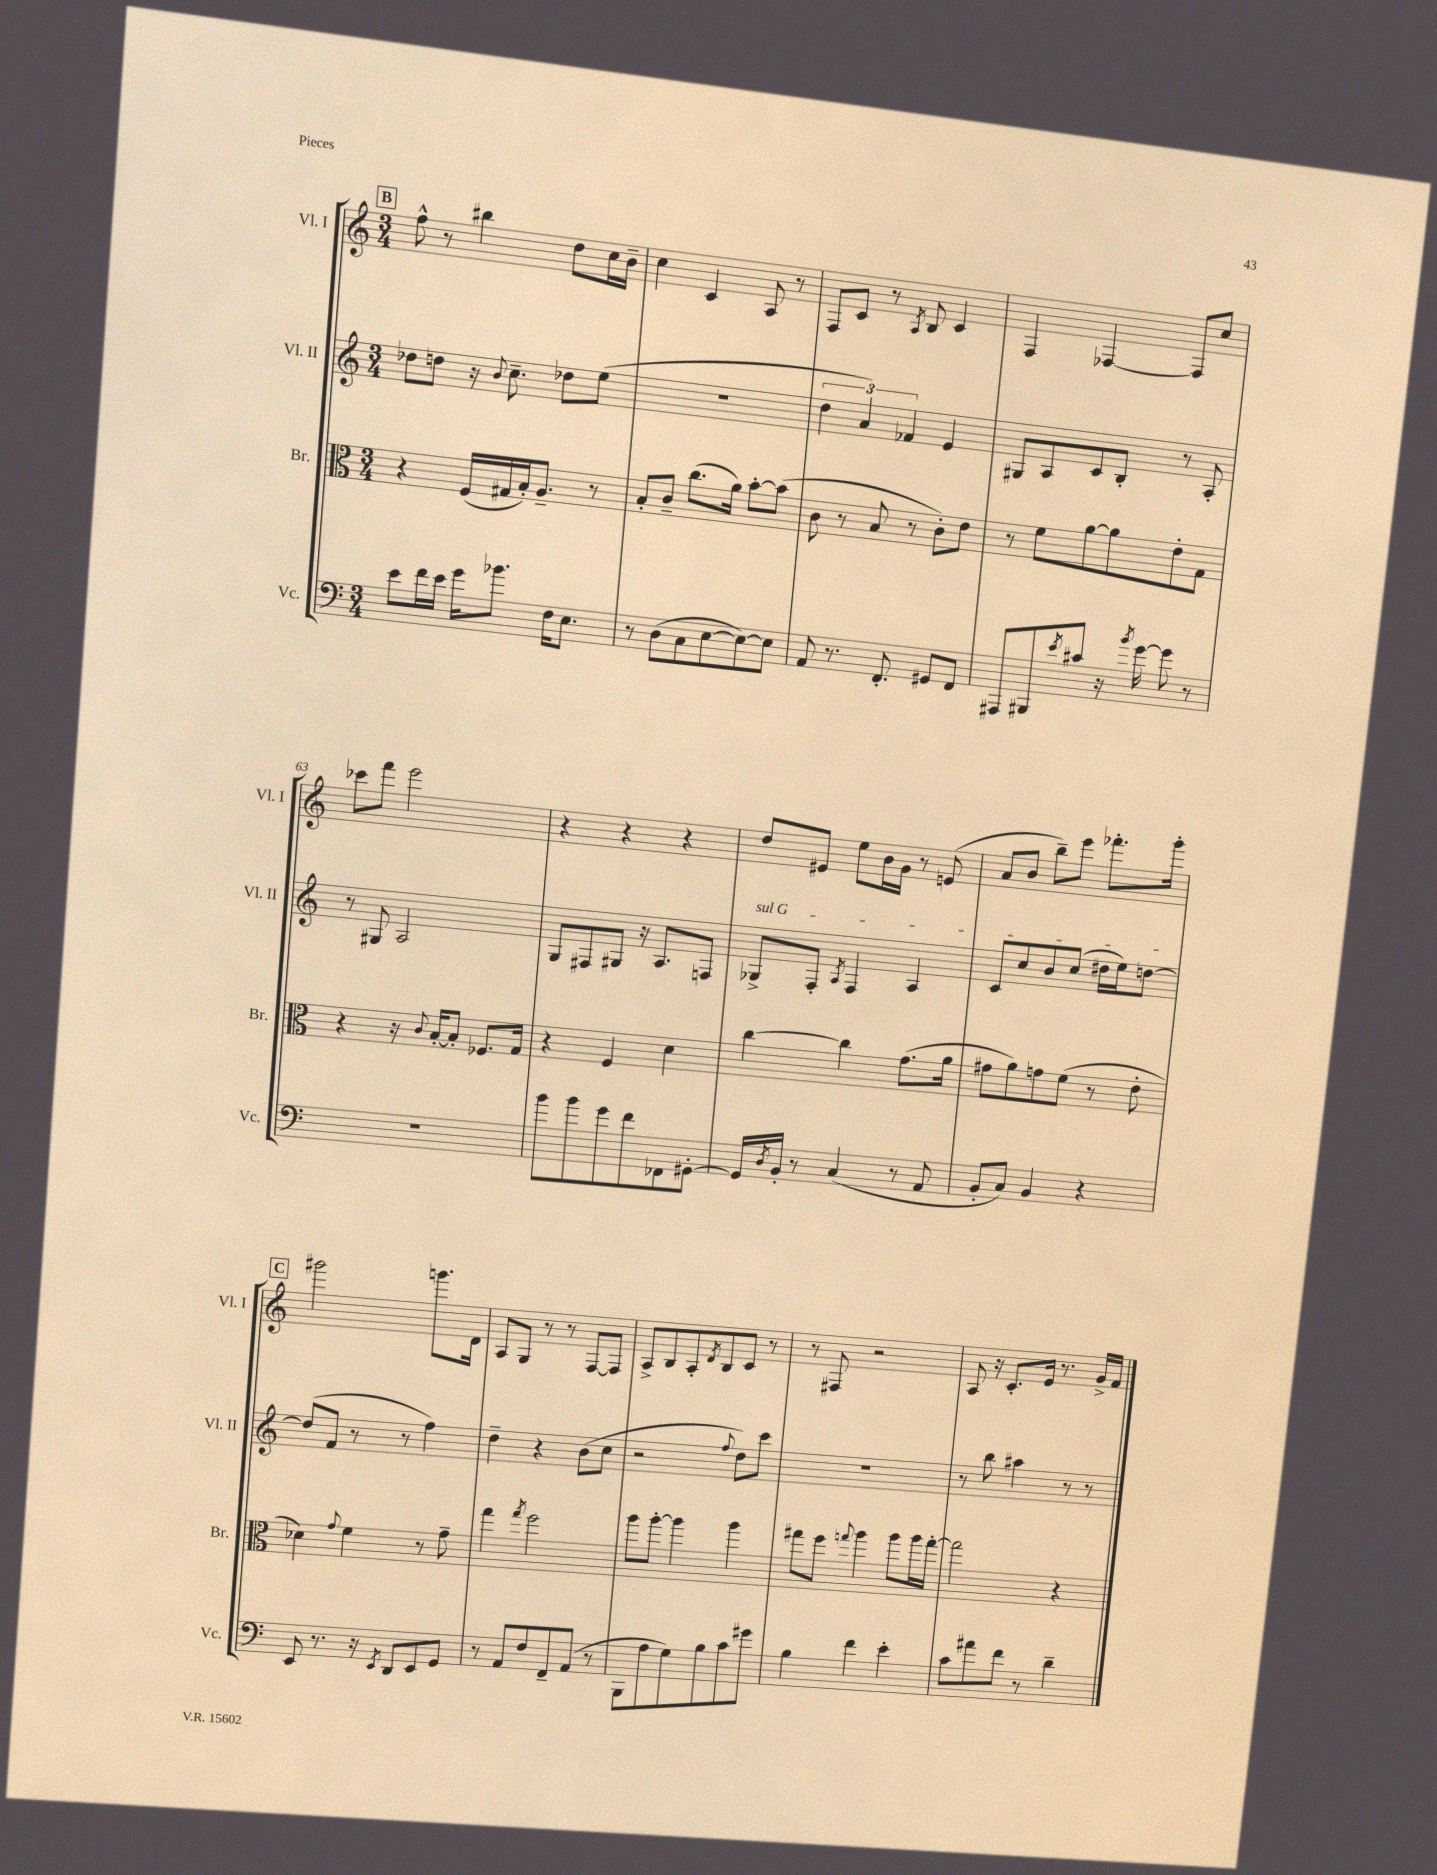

**kern	**kern	**kern	**kern
*staff4	*staff3	*staff2	*staff1
*clefF4	*clefC3	*clefG2	*clefG2
*k[]	*k[]	*k[]	*k[]
*M3/4	*M3/4	*M3/4	*M3/4
8e	4r	8dd-	8ff^^
16f	.	8dd	8r
16e	.	.	.
16g	(16F	16r	4bb#
.	.	8qqb	.
8.b-	16G#	8.cc~	.
.	16B')	.	.
.	8.A~	.	.
16F	.	8dd-	8dd
8.E	.	.	.
.	8r	(8ee	16cc
.	.	.	16b~
=	=	=	=
8r	8B'	2.r	4cc
(8D	8c~	.	.
8C	(8.cc	.	4c
[8E	.	.	.
.	16a)	.	.
8E_)	[8b'	.	8A
8E]	(8b]	.	8r
=	=	=	=
8AA	8c	6dd	8F
8.r	8r	.	8c
.	.	6a)	.
.	8B	.	8r
8.FF'	.	.	.
.	.	6f-	.
.	.	.	8qA
.	8r	.	8B
8GG#	8c')	4e	4c
8FF	8e	.	.
=	=	=	=
8AAA#	8r	8G#	4F
8BBB#	8f	8A	.
8qe	.	.	.
8c#	[8a	8c	[4F-
16r	8a]	8B'	.
8qb	.	.	.
[16g	.	.	.
8g]	8e'	8r	8F-]
8r	8G	8A'	8cc
=	=	=	=
2.r	4r	8r	8ccc-
.	.	8G#	8fff
.	16r	2A	2eee
.	8qqc	.	.
.	[16B'	.	.
.	8B']	.	.
.	8.F-	.	.
.	16G	.	.
=	=	=	=
8b	4r	8G	4r
8b	.	8F#	.
8g	4F	8G#	4r
8f	.	16r	.
.	.	8.A	.
8FF-	4d	.	4r
[8GG#'	.	8F	.
=	=	=	=
16GG#]	[4cc	8G-^	8dd
8qD	.	.	.
16BB'	.	.	.
8r	.	8F'	8e#
.	.	8qA	.
(4C	4cc]	4F	8ee
.	.	.	16b
.	.	.	16g
8r	(8.g	4A	8r
8AA	.	.	(8e
.	16a	.	.
=	=	=	=
8BB'	8g#	8c	8a
8C)	8a)	8cc	8b
4BB	8g	8b	8bb~)
.	(8f	(8cc	8eee
4r	8r	16dd#	8.fff-'
.	.	16ee)	.
.	8e'	[8dd	.
.	.	.	16ggg'
=	=	=	=
8EE	4d-)	(8dd]	2ggg#
8.r	.	8f	.
.	8qqg	.	.
.	4f	8r	.
16r	.	.	.
8qEE	.	.	.
8DD	.	8r	.
8EE	8r	4ff)	8.ggg
8GG	8g~	.	.
.	.	.	16d
=	=	=	=
8r	4gg	4dd~	8A
8AA	.	.	8G
.	8qgg	.	.
8F	2ff	4r	8r
8FF~	.	.	8r
(8AA	.	(8b	[8F
8r	.	8cc	8F]
=	=	=	=
8BBB	8aa	2r	8A^
8A	[8aa'	.	8B
8G)	4aa]	.	8A'
.	.	.	8qd
8B	.	.	8B
.	.	8qqff	.
8c	4aa	8dd)	8c
8g#	.	8ccc	8r
=	=	=	=
4B	8gg#	2.r	8r
.	8ff	.	8F#
.	8qqgg	.	.
4f	4aa	.	2r
4e'	8aa	.	.
.	16aa	.	.
.	[16gg'	.	.
=	=	=	=
8c	2gg]	8r	8A
8a#	.	8bb	16r
.	.	.	8.c'
8f	.	4aa#	.
8r	.	.	16e
.	.	.	8.r
4d~	4r	8r	.
.	.	8r	16g^
.	.	.	16f
==	==	==	==
*-	*-	*-	*-
